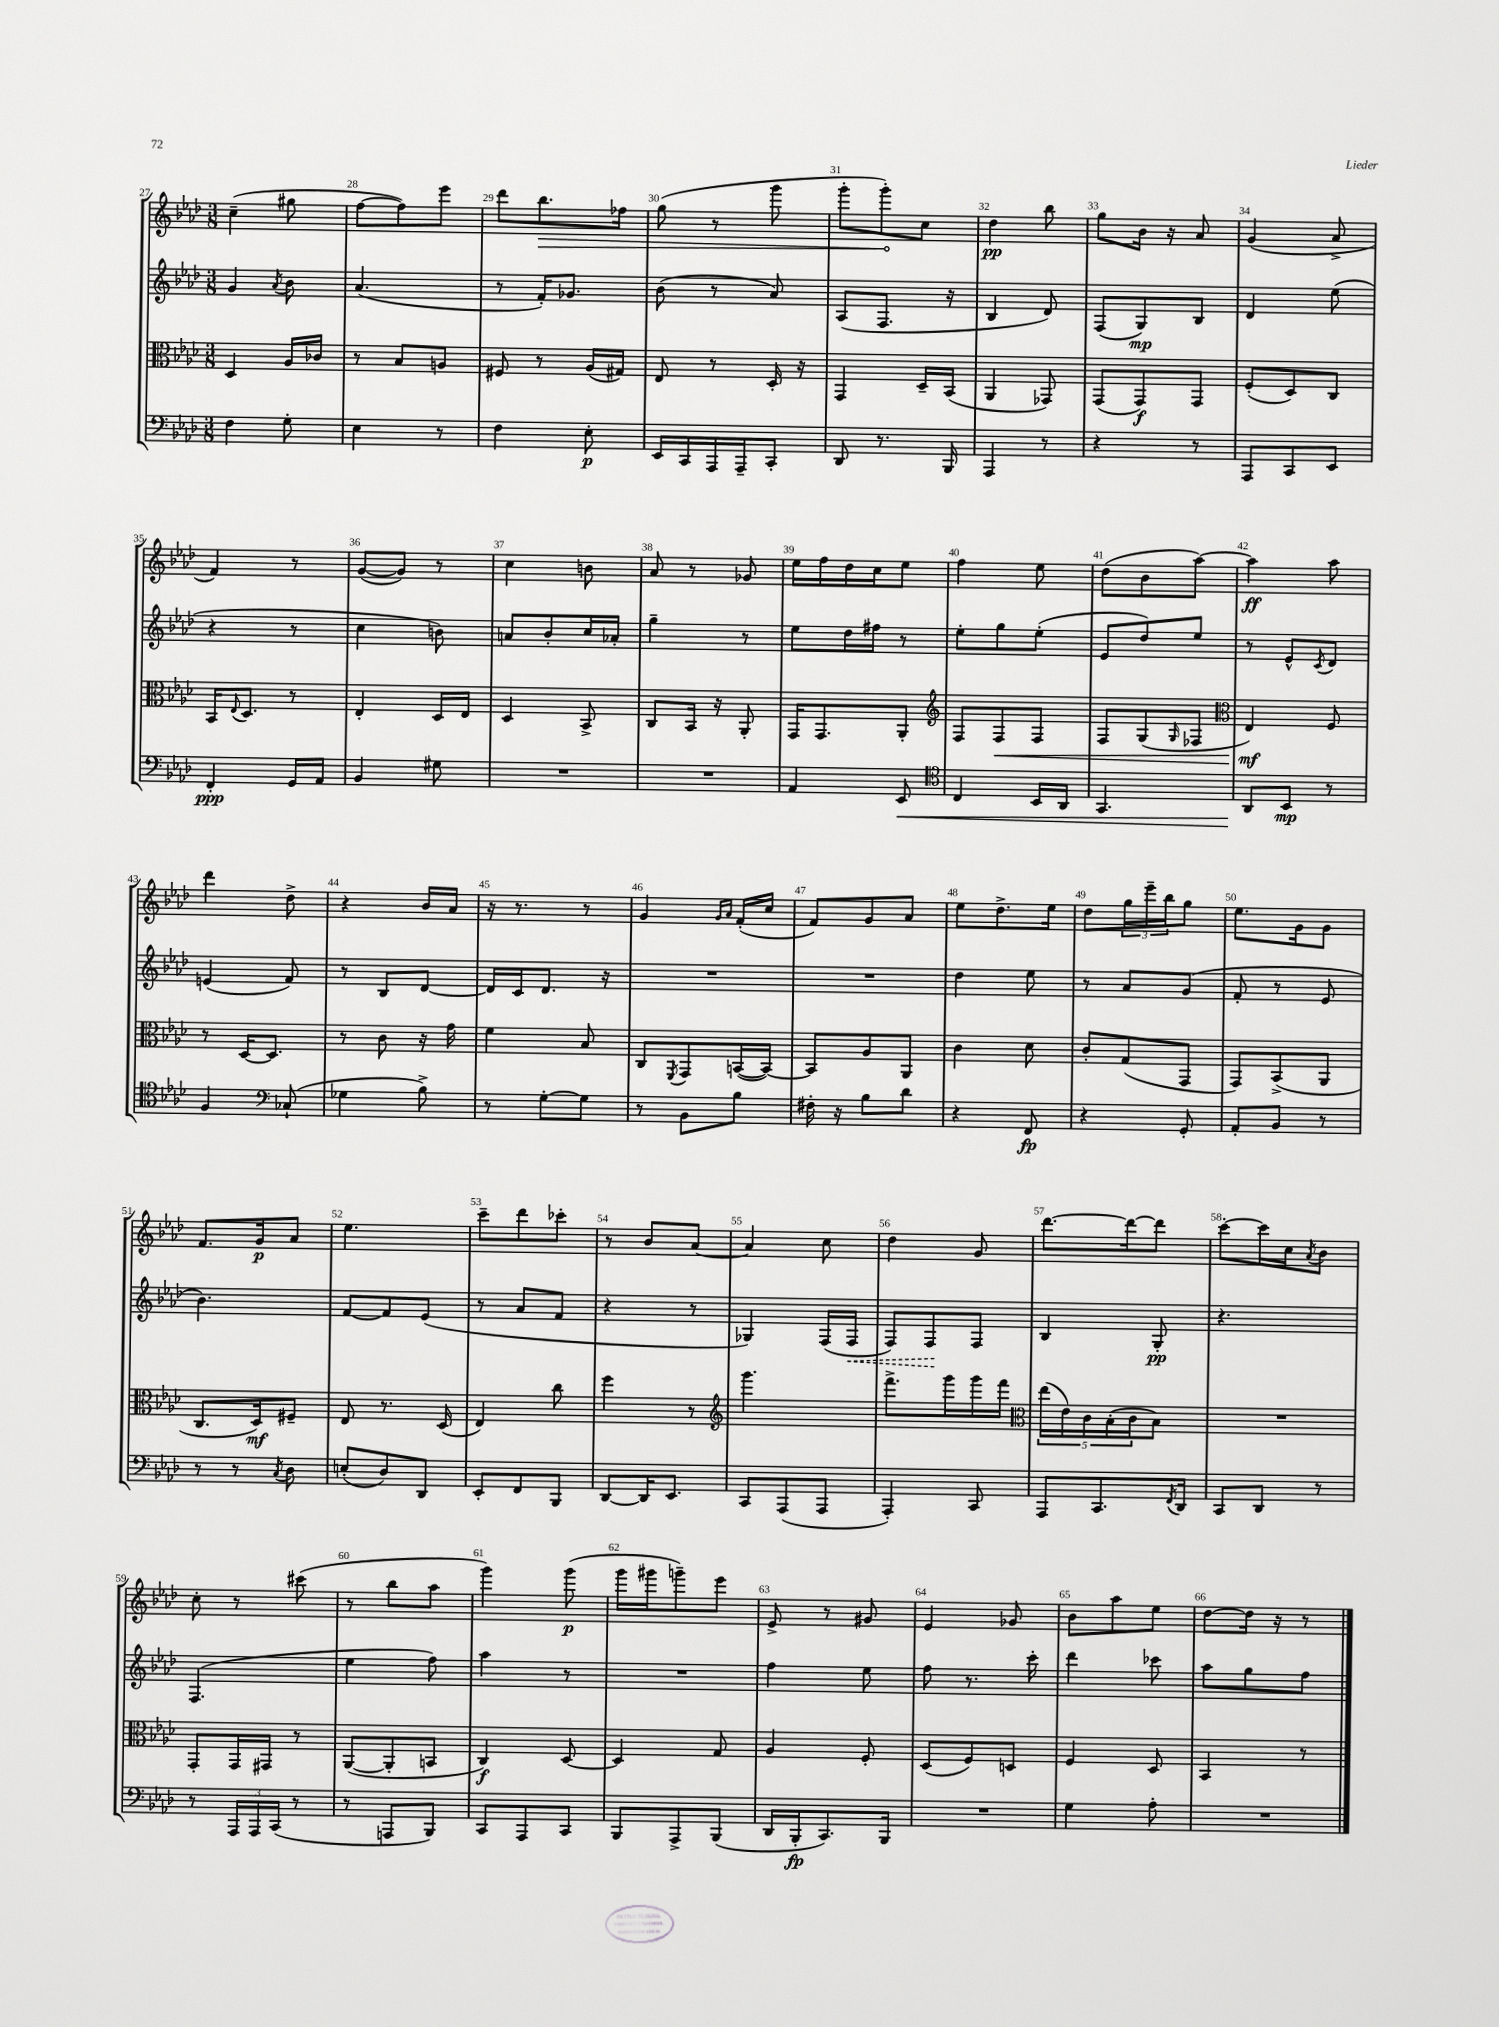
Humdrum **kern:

**kern	**dynam	**kern	**dynam	**kern	**dynam	**kern	**dynam
*part4	*part4	*part3	*part3	*part2	*part2	*part1	*part1
*staff4	*staff4	*staff3	*staff3	*staff2	*staff2	*staff1	*staff1
*clefF4	*	*clefC3	*	*clefG2	*	*clefG2	*
*k[b-e-a-d-]	*	*k[b-e-a-d-]	*	*k[b-e-a-d-]	*	*k[b-e-a-d-]	*
*M3/8	*	*M3/8	*	*M3/8	*	*M3/8	*
=27	=27	=27	=27	=27	=27	=27	=27
4F\	.	4D-/	.	4g/	.	(4cc~\	.
.	.	.	.	8qa-/	.	.	.
8G'\	.	16A-/LL	.	8b-\	.	8gg#X\	.
.	.	16c-X/JJ	.	.	.	.	.
=28	=28	=28	=28	=28	=28	=28	=28
4E-\	.	8r	.	(4.a-/	.	[8ff\L	.
.	.	8B-/L	.	.	.	8ff\])	.
8r	.	8An/J	.	.	.	8eee-\J	.
=29	=29	=29	=29	=29	=29	=29	=29
4F\	.	8F#X/	.	8r	.	8ddd-\L	.
!	!	!	!	!	!	!	!LO:HP:b
.	.	8r	.	16f'/KL)	.	8.bb-\	>
.	.	.	.	8.g-X/J	.	.	.
8E-'\	p	(16A-/LL	.	.	.	.	.
.	.	16G#X/JJ)	.	.	.	16ff-X\Jk	.
=30	=30	=30	=30	=30	=30	=30	=30
16EE-/LL	.	8E-/	.	(8b-\	.	(8gg\	.
16CC/	.	.	.	.	.	.	.
16AAA-/	.	8r	.	8r	.	8r	.
16AAA-~/J	.	.	.	.	.	.	.
8CC'/J	.	16D-'/	.	8a-/)	.	8ggg\	.
.	.	16r	.	.	.	.	.
=31	=31	=31	=31	=31	=31	=31	=31
8DD-/	.	4GG/	.	(8A-/L	.	8ggg'\L	.
8.r	.	.	.	8.F/J	.	8ggg'\)	.
.	.	16D-~/LL	.	.	.	8cc\J	]
16BBB-/	.	(16BB-/JJ	.	16r	.	.	.
=32	=32	=32	=32	=32	=32	=32	=32
4AAA-/	.	4AA-/	.	4B-/	.	4dd-\	pp
8r	.	8GG-X/)	.	8d-/)	.	8bb-\	.
=33	=33	=33	=33	=33	=33	=33	=33
4r	.	(8GG/L	.	(8F/L	.	8gg\L	.
.	.	8GG/)	f	8G/)	mp	16b-\Jk	.
.	.	.	.	.	.	16r	.
8r	.	8GG/J	.	8B-/J	.	8a-/	.
=34	=34	=34	=34	=34	=34	=34	=34
8AAA-/L	.	(8F'/L	.	4d-/	.	(4g/	.
8CC/	.	8D-/)	.	.	.	.	.
8EE-/J	.	8C/J	.	(8ee-\	.	8a-^/	.
!!LO:LB:g=z
=35	=35	=35	=35	=35	=35	=35	=35
4FF'/	ppp	16BB-/KL	.	4r	.	4f/)	.
.	.	8qqE-/	.	.	.	.	.
.	.	8.D-/J	.	.	.	.	.
16GG/LL	.	8r	.	8r	.	8r	.
16AA-/JJ	.	.	.	.	.	.	.
=36	=36	=36	=36	=36	=36	=36	=36
4BB-/	.	4E-'/	.	4cc\	.	([8g/L	.
.	.	.	.	.	.	8g/J])	.
8G#X\	.	16D-/LL	.	8bn\)	.	8r	.
.	.	16E-/JJ	.	.	.	.	.
=37	=37	=37	=37	=37	=37	=37	=37
4.r	.	4D-/	.	8an/L	.	4cc\	.
.	.	.	.	8b-'/	.	.	.
.	.	8BB-^/	.	16cc/L	.	8bn\	.
.	.	.	.	16a-X'/JJ	.	.	.
=38	=38	=38	=38	=38	=38	=38	=38
4.r	.	8C/L	.	4gg~\	.	8a-/	.
.	.	16BB-/Jk	.	.	.	8r	.
.	.	16r	.	.	.	.	.
.	.	8AA-'/	.	8r	.	8g-X/	.
=39	=39	=39	=39	=39	=39	=39	=39
4AA-/	.	16GG/KL	.	8ee-\L	.	16ee-\LL	.
.	.	8.GG/	.	.	.	16ff\	.
.	.	.	.	16dd-\L	.	16dd-\	.
.	.	.	.	16ff#X\JJ	.	16cc\J	.
!	!LO:HP:b	!	!	!	!	!	!
8EE-/	<	8AA-'/J	.	8r	.	8ee-\J	.
=40	=40	=40	=40	=40	=40	=40	=40
*clefC4	*	*clefG2	*	*	*	*	*
4C/	.	8F/L	.	8ee-'\L	.	4ff\	.
!	!	!	!LO:HP:b	!	!	!	!
.	.	8F/	<	8gg\	.	.	.
16BB-/LL	.	8F/J	.	(8ee-'\J	.	8ee-\	.
16AA-/JJ	.	.	.	.	.	.	.
=41	=41	=41	=41	=41	=41	=41	=41
4.GG/	.	8F/L	.	8e-/L	.	(8dd-\L	.
.	.	(8G/	.	8dd-/)	.	8b-\	.
.	.	16qqG/	.	.	.	.	.
.	.	8F-X/J	.	8ee-/J	.	[8aa-\J)	.
=42	=42	=42	=42	=42	=42	=42	=42
*	*	*clefC3	*	*	*	*	*
8AA-/L	.	4E-/)	mf	8r	.	4aa-\]	ff
8BB-/J	[ mp	.	.	8e-^^/L	.	.	.
.	.	.	.	8qc/	.	.	.
8r	.	8F/	[	8d-/J	.	8aa-\	.
!!LO:LB:g=z
=43	=43	=43	=43	=43	=43	=43	=43
4F/	.	8r	.	(4en/	.	4ddd-\	.
.	.	[16D-/KL	.	.	.	.	.
.	.	8.D-/J]	.	.	.	.	.
*clefF4	*	*	*	*	*	*	*
(8C-X`/	.	.	.	8f/)	.	8dd-^\	.
=44	=44	=44	=44	=44	=44	=44	=44
4G-X\	.	8r	.	8r	.	4r	.
.	.	8c\	.	8B-/L	.	.	.
8B-^\)	.	16r	.	[8d-/J	.	16b-/LL	.
.	.	16g\	.	.	.	16a-/JJ	.
=45	=45	=45	=45	=45	=45	=45	=45
8r	.	4f\	.	16d-/LL]	.	16r	.
.	.	.	.	16c/J	.	8.r	.
[8G'\L	.	.	.	8.d-/J	.	.	.
8G\J]	.	8B-/	.	.	.	8r	.
.	.	.	.	16r	.	.	.
=46	=46	=46	=46	=46	=46	=46	=46
8r	.	8C/L	.	4.r	.	4g/	.
.	.	8qFF/	.	.	.	.	.
8BB-\L	.	8GG/	.	.	.	.	.
.	.	.	.	.	.	16qqg/LL	.
.	.	.	.	.	.	16qqa-/JJ	.
8B-\J	.	([16BBn/L	.	.	.	(16f'/LL	.
.	.	16BB/JJ_)	.	.	.	16cc/JJ	.
=47	=47	=47	=47	=47	=47	=47	=47
16F#X'\	.	8BB/L]	.	4.r	.	8f/L)	.
16r	.	.	.	.	.	.	.
8B-\L	.	8A-/	.	.	.	8g/	.
8d-\J	.	8AA-/J	.	.	.	8a-/J	.
=48	=48	=48	=48	=48	=48	=48	=48
4r	.	4c\	.	4dd-\	.	8ee-\L	.
.	.	.	.	.	.	8.dd-^\	.
8FF/	fp	8d-\	.	8ee-\	.	.	.
.	.	.	.	.	.	16ee-\Jk	.
=49	=49	=49	=49	=49	=49	=49	=49
4r	.	8c'/L	.	8r	.	8dd-\L	.
.	.	(8G/	.	8a-/L	.	24gg\L	.
.	.	.	.	.	.	24eee-~\	.
.	.	.	.	.	.	24bb-\J	.
8GG'/	.	8GG/J	.	(8g/J	.	8gg\J	.
=50	=50	=50	=50	=50	=50	=50	=50
8AA-'/L	.	8GG/L)	.	8f'/	.	8.ee-\L	.
8BB-/J	.	(8BB-^/	.	8r	.	.	.
.	.	.	.	.	.	16g\k	.
8r	.	8AA-/J	.	8e-/	.	8g\J	.
!!LO:LB:g=z
=51	=51	=51	=51	=51	=51	=51	=51
8r	.	8.C/L	.	4.b-\)	.	8.f/L	.
8r	.	.	.	.	.	.	.
.	.	16D-/k)	mf	.	.	16g/k	p
8qC/	.	.	.	.	.	.	.
8D-\	.	8F#X~/J	.	.	.	8a-/J	.
=52	=52	=52	=52	=52	=52	=52	=52
(8En'/L	.	8E-/	.	[8f/L	.	4.ee-\	.
8D-/)	.	8.r	.	8f/]	.	.	.
8DD-/J	.	.	.	(8e-/J	.	.	.
.	.	(16D-/	.	.	.	.	.
=53	=53	=53	=53	=53	=53	=53	=53
8EE-'/L	.	4E-/)	.	8r	.	8ccc~\L	.
8FF/	.	.	.	8a-/L	.	8ddd-\	.
8BBB-/J	.	8cc\	.	8f/J	.	8ccc-X'\J	.
=54	=54	=54	=54	=54	=54	=54	=54
[8DD-/L	.	4ff\	.	4r	.	8r	.
16DD-/K]	.	.	.	.	.	8b-/L	.
8.EE-/J	.	.	.	.	.	.	.
.	.	8r	.	8r	.	[8a-/J	.
=55	=55	=55	=55	=55	=55	=55	=55
*	*	*clefG2	*	*	*	*	*
8CC/L	.	4.ggg\	.	4G-X/)	.	4a-/]	.
(8AAA-/	.	.	.	.	.	.	.
8AAA-/J	.	.	.	(16F/LL	.	8cc\	.
!	!	!	!	!	!LO:HP:b	!	!
.	.	.	.	16F/JJ	<	.	.
=56	=56	=56	=56	=56	=56	=56	=56
4AAA-'/)	.	8.fff^\L	.	8F/L)	.	4dd-\	.
.	.	.	.	8F/	.	.	.
.	.	16ggg\L	.	.	.	.	.
8CC/	.	16ggg\	.	8F/J	[	8g/	.
.	.	16fff\JJ	.	.	.	.	.
=57	=57	=57	=57	=57	=57	=57	=57
*	*	*clefC3	*	*	*	*	*
8AAA-/L	.	(20ee-\LL	.	4B-/	.	[8.ddd-\L	.
.	.	20e-\)	.	.	.	.	.
.	.	20c\	.	.	.	.	.
8.CC/	.	.	.	.	.	.	.
.	.	(20B-'\	.	.	.	.	.
.	.	.	.	.	.	16ddd-\k_	.
.	.	20c\J	.	.	.	.	.
.	.	8B-\J)	.	8G'/	pp	8ddd-\J]	.
8qFF/	.	.	.	.	.	.	.
16DD-/Jk	.	.	.	.	.	.	.
=58	=58	=58	=58	=58	=58	=58	=58
8CC/L	.	4.r	.	4.r	.	[8ccc'\L	.
8DD-/J	.	.	.	.	.	16ccc\L]	.
.	.	.	.	.	.	16cc\J	.
.	.	.	.	.	.	8qa-/	.
8r	.	.	.	.	.	8b-\J	.
!!LO:LB:g=z
=59	=59	=59	=59	=59	=59	=59	=59
8r	.	8GG'/L	.	(4.F/	.	8cc'\	.
24AAA-/LL	.	16GG/L	.	.	.	8r	.
24AAA-/	.	.	.	.	.	.	.
.	.	16GG#X/JJ	.	.	.	.	.
(24CC/JJ	.	.	.	.	.	.	.
8r	.	8r	.	.	.	(8ccc#X\	.
=60	=60	=60	=60	=60	=60	=60	=60
8r	.	([8AA-/L	.	4ee-\	.	8r	.
8AAAn/L	.	8AA-'/]	.	.	.	8bb-\L	.
8BBB-/J)	.	8BBn/J	.	8ff\)	.	8aa-\J	.
=61	=61	=61	=61	=61	=61	=61	=61
8CC/L	.	4C/)	f	4aa-\	.	4ggg\)	.
8AAA-/	.	.	.	.	.	.	.
8CC/J	.	[8D-/	.	8r	.	(8ggg\	p
=62	=62	=62	=62	=62	=62	=62	=62
8BBB-/L	.	4D-/]	.	4.r	.	16ggg\LL	.
.	.	.	.	.	.	16ggg#X\J	.
8AAA-^/	.	.	.	.	.	8gggn~\)	.
(8BBB-/J	.	8G/	.	.	.	8eee-\J	.
=63	=63	=63	=63	=63	=63	=63	=63
16DD-/LL	.	4A-/	.	4ff\	.	8e-^/	.
16BBB-'/J	fp	.	.	.	.	.	.
8.CC/)	.	.	.	.	.	8r	.
.	.	8F'/	.	8ee-\	.	8g#X/	.
16BBB-/Jk	.	.	.	.	.	.	.
=64	=64	=64	=64	=64	=64	=64	=64
4.r	.	(8D-/L	.	8ff\	.	4e-/	.
.	.	8F/)	.	8.r	.	.	.
.	.	8Dn/J	.	.	.	8g-X/	.
.	.	.	.	16ccc'\	.	.	.
=65	=65	=65	=65	=65	=65	=65	=65
4G\	.	4F/	.	4ddd-\	.	8b-\L	.
.	.	.	.	.	.	8aa-\	.
8A-'\	.	8D-/	.	8ccc-X\	.	8ee-\J	.
=66	=66	=66	=66	=66	=66	=66	=66
4.r	.	4BB-/	.	8aa-\L	.	[8dd-\L	.
.	.	.	.	8gg\	.	16dd-\Jk]	.
.	.	.	.	.	.	16r	.
.	.	8r	.	8ff\J	.	8r	.
==	==	==	==	==	==	==	==
*-	*-	*-	*-	*-	*-	*-	*-
